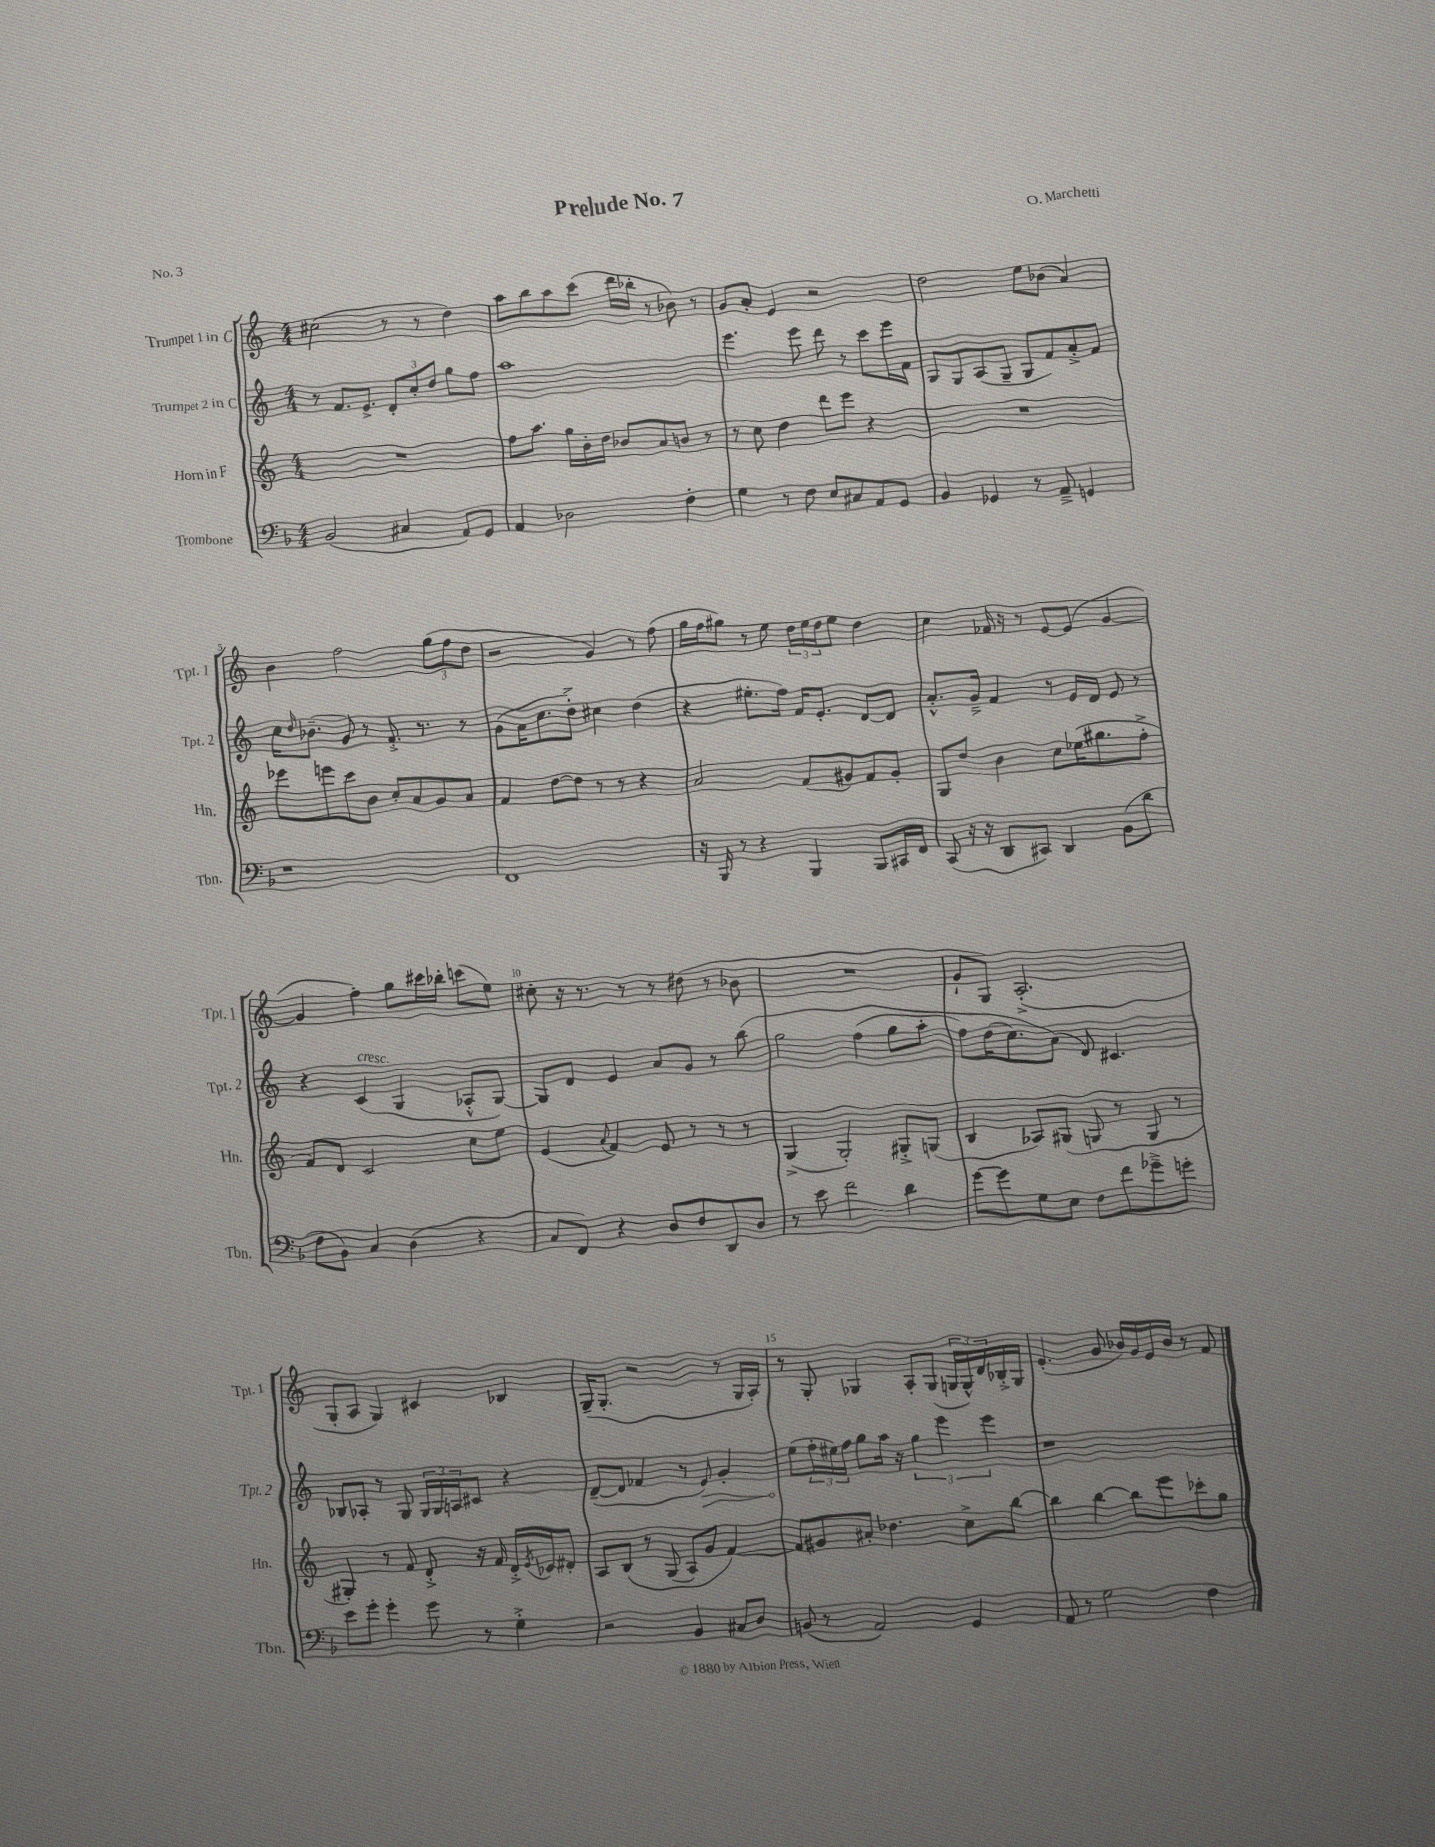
\header { title = "Prelude No. 7" composer = "O. Marchetti" piece = "No. 3" }
<<
\new StaffGroup <<
\new Staff = "s0" \with { instrumentName = "Trumpet 1 in C" shortInstrumentName = "Tpt. 1" } {
    \clef treble \key c \major \numericTimeSignature \time 4/4
    cis''2( r8 r8 d''4) |
    a''8 b''8 a''8 c'''8( d'''16 bes''16-. r8 bes'8) r8 |
    g'8 a'8-. e'4 r2 |
    d''2 e''8 bes'8( a'4) |
    b'4 f''2 \tuplet 3/2 { g''8( f''8 d''8 } |
    r2 g'4) r8 f''8( |
    g''16 f''16 gis''8) r8 e''8 \tuplet 3/2 { d''16 e''16 d''16 } e''8 d''4 |
    c''4 fes'16 r16 r8 e'8~ e'8( g'4~ |
    g'4 f''4-.) g''8 cis'''16 bes''16-. c'''8( e''8) |
    cis''8-. r16 r8. r8 r8 dis''8( r8 bes'8 |
    R1 |
    g'8-! g8) a2.-.->( |
    g8-. a8 g4) cis'4 bes4 |
    g16--( g8.-. r2 r8 g16 a16-.) |
    r8 g8-. ges4 a8-. ges8( \tuplet 3/2 { g16 g16-^) d'16 } bes16-.-> g16 |
    e'4.-.( g'8 bes'16) g'16 e'16 bes'16 r8 f'8 \bar "|." |
}
\new Staff = "s1" \with { instrumentName = "Trumpet 2 in C" shortInstrumentName = "Tpt. 2" } {
    \clef treble \key c \major \numericTimeSignature \time 4/4
    r8 f'8. e'8.-> \tuplet 3/2 { d'8-. c''8-. d''8 } g''8 f''8 |
    a''1 |
    e'''4. e'''8 d'''8 r8 c'''8 e'''16 f'16 |
    g8 g8 a8( g8-- g8 f'8) a'8-.-> f'8 |
    c''16 \grace { d''16 } bes'8.--( g'8) r8 f'8.-.-> r8. r8 |
    g'8( a'16 c''8. d''8-.->) cis''4 d''4( |
    r4 eis''8.-. f''16) f'16 e'8.-. d'8~ d'8 |
    a'8.-.-^ g'16---> f'4 r8 e'16 d'16 e'8 r8 |
    r4 c'4^\markup { \italic "cresc." }( g4 aes8-.-^ g8~) |
    g8 d'8 e'4 a'8 g'8 r8 b''8\( |
    g''2 f''4( g''8 a''8-. |
    f''8) d''16( c''8.) a'8(\) d'8) cis'4. |
    bes8 aes8-. r8 g8 \tuplet 3/2 { g16 g16 a16 } cis'8 r4 |
    d'8~--( d'8 fes'4 r8 \once \override Hairpin.circled-tip = ##t e'8\>) g'4-. |
    e''8\!( \tuplet 3/2 { f''16-. eis''16) f''16 } g''8 a''16 r16 \tuplet 3/2 { g''4 e'''4 e'''4 } |
    r1 \bar "|." |
}
\new Staff = "s2" \with { instrumentName = "Horn in F" shortInstrumentName = "Hn." } {
    \clef treble \key c \major \numericTimeSignature \time 4/4
    R1 |
    f''8 a''8. g''16 b'16-. d''16 bes'8 a'8 b'8 r8 |
    r8 c''8 d''4 d'''8 e'''8 r4 |
    R1 |
    ees'''8 e'''8 c'''8 b'8 c''8-. a'8 g'8 a'8 |
    f'4 d''8~ d''8 r8 r8 r4 |
    a'2 f'8( gis'8) f'8 gis'8-. |
    g8 d''8 b'4 c''8 ees''16( gis''8. f''8-.-> |
    f'8) d'8 c'2 c''8 e''8 |
    e'4( \appoggiatura { a'8 } f'4) e'8 r8 r8 r8 |
    g4->( g2-.) gis8-.-> g8( |
    b4 aes8) gis8( g8 r8 g8 r8 |
    gis4-.) r8 f'8 d'8-.-> r16 f'16 d'16-.-> \acciaccatura { e'8 } ces'16 dis'8-. |
    a8 b8\( r8 g8( a8) g'8 f'4~\) |
    f'8 gis'8 ais'8-. des''4. c''8-> b''8~ |
    b''4 b''4~ b''8 e'''8 ces'''8-. g''8 \bar "|." |
}
\new Staff = "s3" \with { instrumentName = "Trombone" shortInstrumentName = "Tbn." } {
    \clef bass \key f \major \numericTimeSignature \time 4/4
    bes,2( cis4 a,8) g,8 |
    a,4 des2 f4-. |
    g4 r8 f8 e8 cis8 a,8 g,8 |
    bes,4 ges,4 r8 a,8---> g,4 |
    r1 |
    f,1 |
    r16 bes,,16 r8 r4 bes,,4 bes,,8 cis,16 f,16 |
    c,8( r16 r16 d,8 cis,8) d,4 bes,8( d'8 |
    f8 bes,8) c4 d4( r4 |
    c8 f,8) r4 d8 f8 d,8 d8 |
    r8 e'8 f'2 d'4 |
    g'8~ g'8 g8 e8 f8 f'8 ges'8---> g'8-. |
    e'8 g'8-. g'4-. g'8 r8 g4-.-> |
    r2 bes,4 cis8 d8 |
    b,8( r8 a,2) g,4 |
    a,8 r8 g2 f4 \bar "|." |
}
>>
>>
\layout { \context { \Score \override BarNumber.break-visibility = ##(#f #t #t) barNumberVisibility = #(every-nth-bar-number-visible 5) } }
